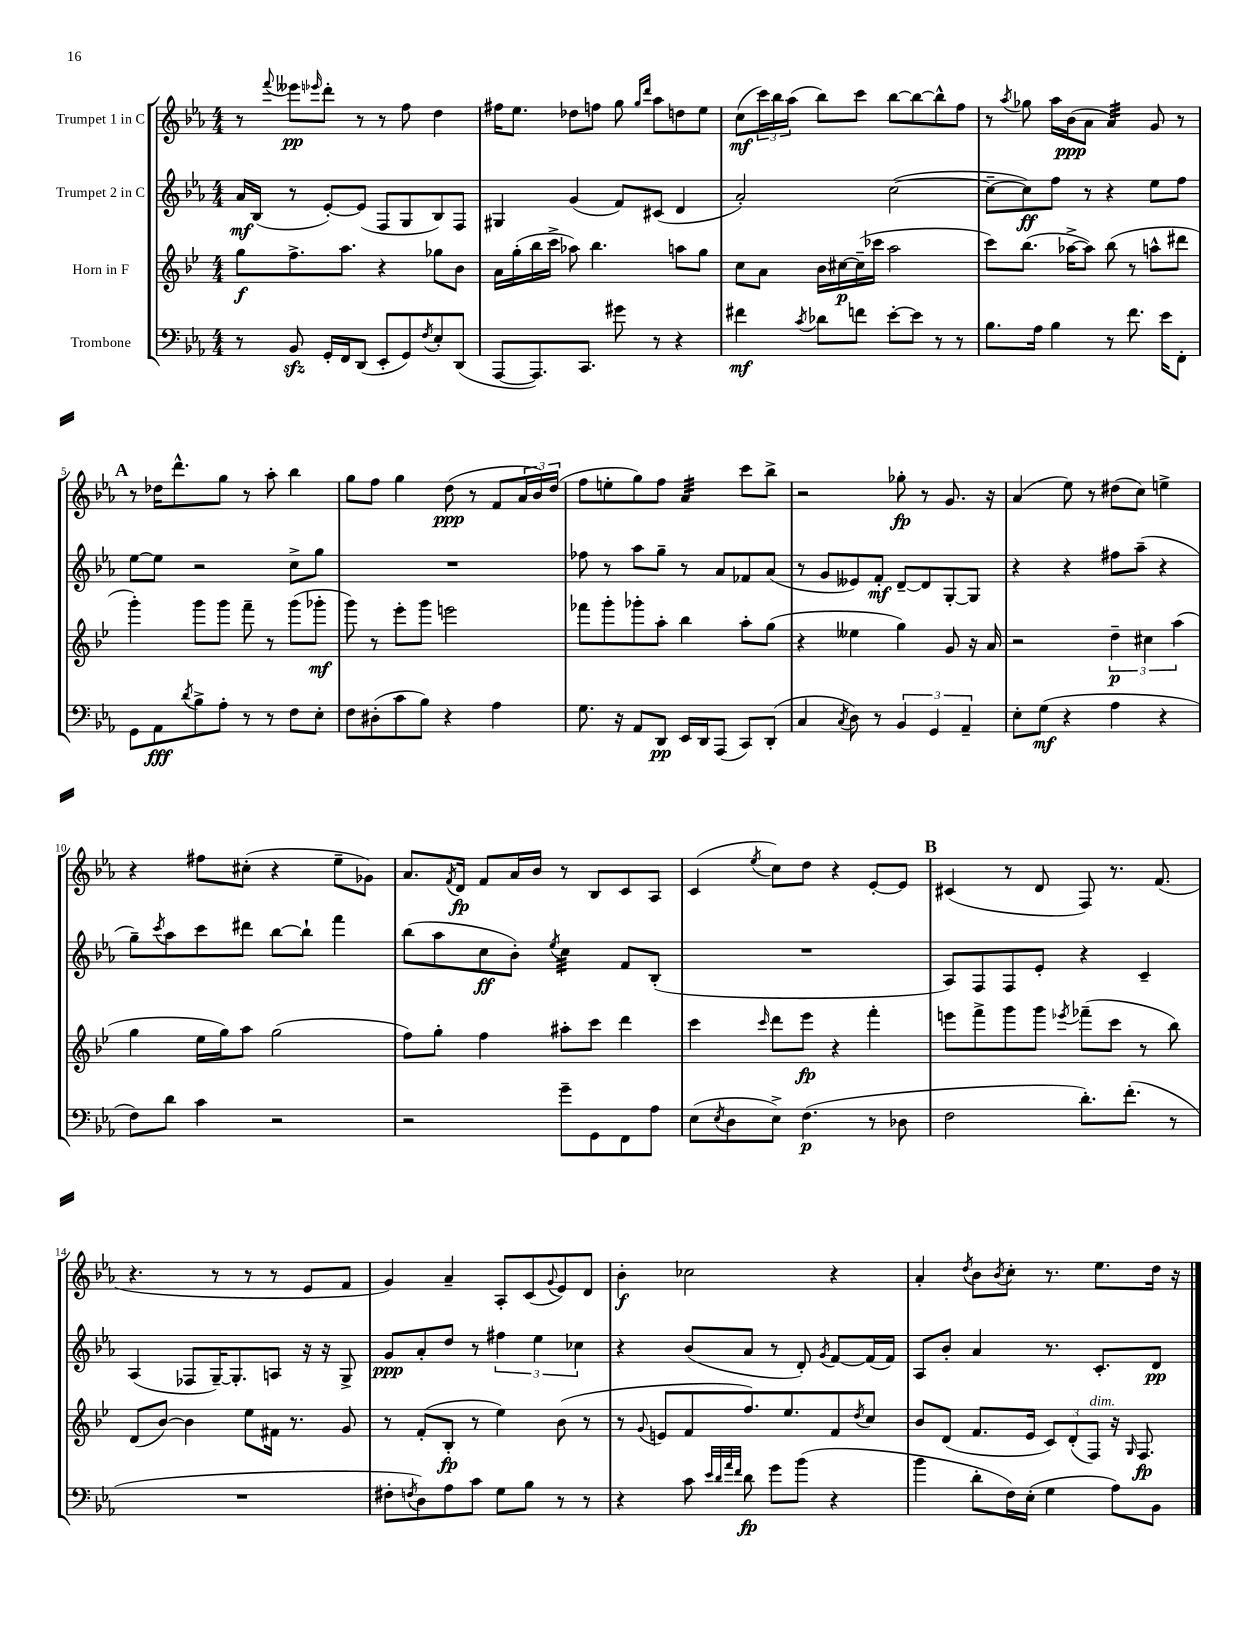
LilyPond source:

<<
\new StaffGroup <<
\new Staff = "s0" \with { instrumentName = "Trumpet 1 in C" } {
    \clef treble \key ees \major \numericTimeSignature \time 4/4
    r8 \appoggiatura { f'''8 } eeses'''8\pp \grace { ees'''16 } d'''8-. r8 r8 f''8 d''4 |
    fis''16 ees''8. des''8 f''8 g''8 \grace { g''16 d'''16 } aes''8 d''8 ees''8 |
    c''8\mf( \tuplet 3/2 { c'''16) bes''16 aes''16( } bes''8) c'''8 bes''8~ bes''8~ bes''8-^ f''8 |
    r8 \acciaccatura { aes''8 } ges''8 aes''16 bes'16\ppp( aes'8 aes'4:32) g'8 r8 |
    \mark \markup { \bold "A" } r8 des''16 d'''8.-^ g''8 r8 aes''8-. bes''4 |
    g''8 f''8 g''4 d''8\ppp( r8 f'8 \tuplet 3/2 { aes'16 bes'16) d''16( } |
    f''8 e''8-. g''8) f''8 aes'4:32 c'''8 bes''8-> |
    r2 ges''8-.\fp r8 g'8. r16 |
    aes'4( ees''8) r8 dis''8( c''8) e''4-> |
    r4 fis''8 cis''8-.( r4 ees''8-- ges'8) |
    aes'8. \acciaccatura { f'8 } d'16\fp f'8 aes'16 bes'16 r8 bes8 c'8 aes8 |
    c'4( \acciaccatura { ees''8 } c''8) d''8 r4 ees'8~-. ees'8 |
    \mark \markup { \bold "B" } cis'4( r8 d'8 f8) r8. f'8.( |
    r4. r8 r8 r8 ees'8 f'8 |
    g'4) aes'4-- aes8-. c'8( \appoggiatura { g'8 } ees'8) d'8 |
    bes'4-.\f ces''2 r4 |
    aes'4-. \acciaccatura { d''8 } bes'8 \acciaccatura { bes'8 } c''8-. r8. ees''8. d''16 r16 \bar "|." |
}
\new Staff = "s1" \with { instrumentName = "Trumpet 2 in C" } {
    \clef treble \key ees \major \numericTimeSignature \time 4/4
    aes'16\mf bes16( r8 ees'8~-.) ees'8( f8 g8 bes8) f8 |
    gis4 g'4( f'8) cis'8( d'4 |
    aes'2-.) c''2~( |
    c''8~-- c''8\ff) f''8 r8 r4 ees''8 f''8 |
    \mark \markup { \bold "A" } ees''8~ ees''8 r2 c''8-> g''8 |
    R1 |
    fes''8 r8 aes''8 g''8-- r8 aes'8 fes'8 aes'8( |
    r8 g'8 eeses'8) f'8-.\mf d'8~-- d'8 g8~-. g8 |
    r4 r4 fis''8 aes''8--( r4 |
    g''8--) \acciaccatura { c'''8 } aes''8 c'''8 dis'''8 bes''8~ bes''8-! f'''4 |
    bes''8( aes''8 c''8\ff bes'8-.) \acciaccatura { ees''8 } c''4:32 f'8 bes8-.( |
    R1 |
    \mark \markup { \bold "B" } aes8) f8 f8 ees'8-. r4 c'4-- |
    aes4( fes8 g16~--) g8.-. a8 r16 r16 g8-> |
    g'8\ppp aes'8-. d''8 r8 \tuplet 3/2 { fis''4 ees''4 ces''4 } |
    r4 bes'8( aes'8 r8 d'8-.) \acciaccatura { g'8 } f'8~ f'16( f'16) |
    aes8 bes'8-. aes'4 r8. c'8.-. d'8\pp \bar "|." |
}
\new Staff = "s2" \with { instrumentName = "Horn in F" } {
    \clef treble \key bes \major \numericTimeSignature \time 4/4
    g''8\f f''8.-> a''8. r4 ges''8 bes'8 |
    a'16 g''16-.( bes''16 c'''16-> aes''8) bes''4. a''8 g''8 |
    c''8 a'8 bes'16 cis''16~\p cis''16--( ces'''16 a''2 |
    c'''8) bes''8.( aes''16~-> aes''8) bes''8( r8 a''8-^ dis'''8 |
    \mark \markup { \bold "A" } g'''4-.) g'''8 g'''8 f'''8-- r8 g'''8( ges'''8-.\mf |
    g'''8) r8 ees'''8-. g'''8 e'''2 |
    fes'''8 g'''8-. ges'''8-. a''8-. bes''4 a''8-. g''8( |
    r4 eeses''4 g''4) g'8 r16 a'16 |
    r2 \tuplet 3/2 { d''4--\p cis''4 a''4( } |
    g''4 ees''16 g''16) a''8 g''2( |
    f''8) g''8-. f''4 ais''8-. c'''8 d'''4 |
    c'''4 \grace { c'''16 } d'''8 ees'''8\fp r4 f'''4-. |
    \mark \markup { \bold "B" } e'''8 f'''8-> g'''8 g'''8 \acciaccatura { ees'''8 } fes'''8--( c'''8 r8 bes''8) |
    d'8( bes'8~) bes'4 ees''8 fis'16 r8. g'8 |
    r8 f'8-.( bes8-.\fp r8 ees''4) bes'8( r8 |
    r8 \appoggiatura { g'8 } e'8 f'8 f''8.) ees''8. f'8 \acciaccatura { d''8 } c''8 |
    bes'8 d'8( f'8. ees'16 \tuplet 3/2 { c'8) d'8-.( f8^\markup { \italic "dim." }) } r16 \grace { g16 } f8.\fp \bar "|." |
}
\new Staff = "s3" \with { instrumentName = "Trombone" } {
    \clef bass \key ees \major \numericTimeSignature \time 4/4
    r8 bes,8\sfz g,16-. f,16 d,8( ees,8-. g,8) \acciaccatura { f8 } ees8-. d,8( |
    aes,,8~ aes,,8.) c,8. gis'8 r8 r4 |
    fis'4\mf \acciaccatura { c'8 } des'8 f'8 ees'8~-. ees'8 r8 r8 |
    bes8. aes16 bes4 r8 f'8. ees'16 f,8-. |
    \mark \markup { \bold "A" } g,8 aes,8\fff \acciaccatura { d'8 } bes8-> aes8-. r8 r8 f8 ees8-. |
    f8 dis8-.( c'8 bes8) r4 aes4 |
    g8. r16 aes,8 d,8\pp ees,16 d,16 aes,,8( c,8) d,8-.( |
    c4 \acciaccatura { c8 } d8) r8 \tuplet 3/2 { bes,4 g,4 aes,4-- } |
    ees8-. g8\mf( r4 aes4 r4 |
    f8) d'8 c'4 r2 |
    r2 g'8-- g,8 f,8 aes8 |
    ees8( \acciaccatura { ees8 } d8 ees8->) f4.\p( r8 des8 |
    \mark \markup { \bold "B" } f2 d'8.-.) f'8.-.( r8 |
    R1 |
    fis8-. \acciaccatura { f8 } d8) aes8 c'8 g8 bes8 r8 r8 |
    r4 c'8 \grace { ees'32 d'32 aes'32 f'32 } d'8\fp g'8 bes'8( r4 |
    bes'4 d'8-. f16) ees16-.( g4 aes8) bes,8 \bar "|." |
}
>>
>>
